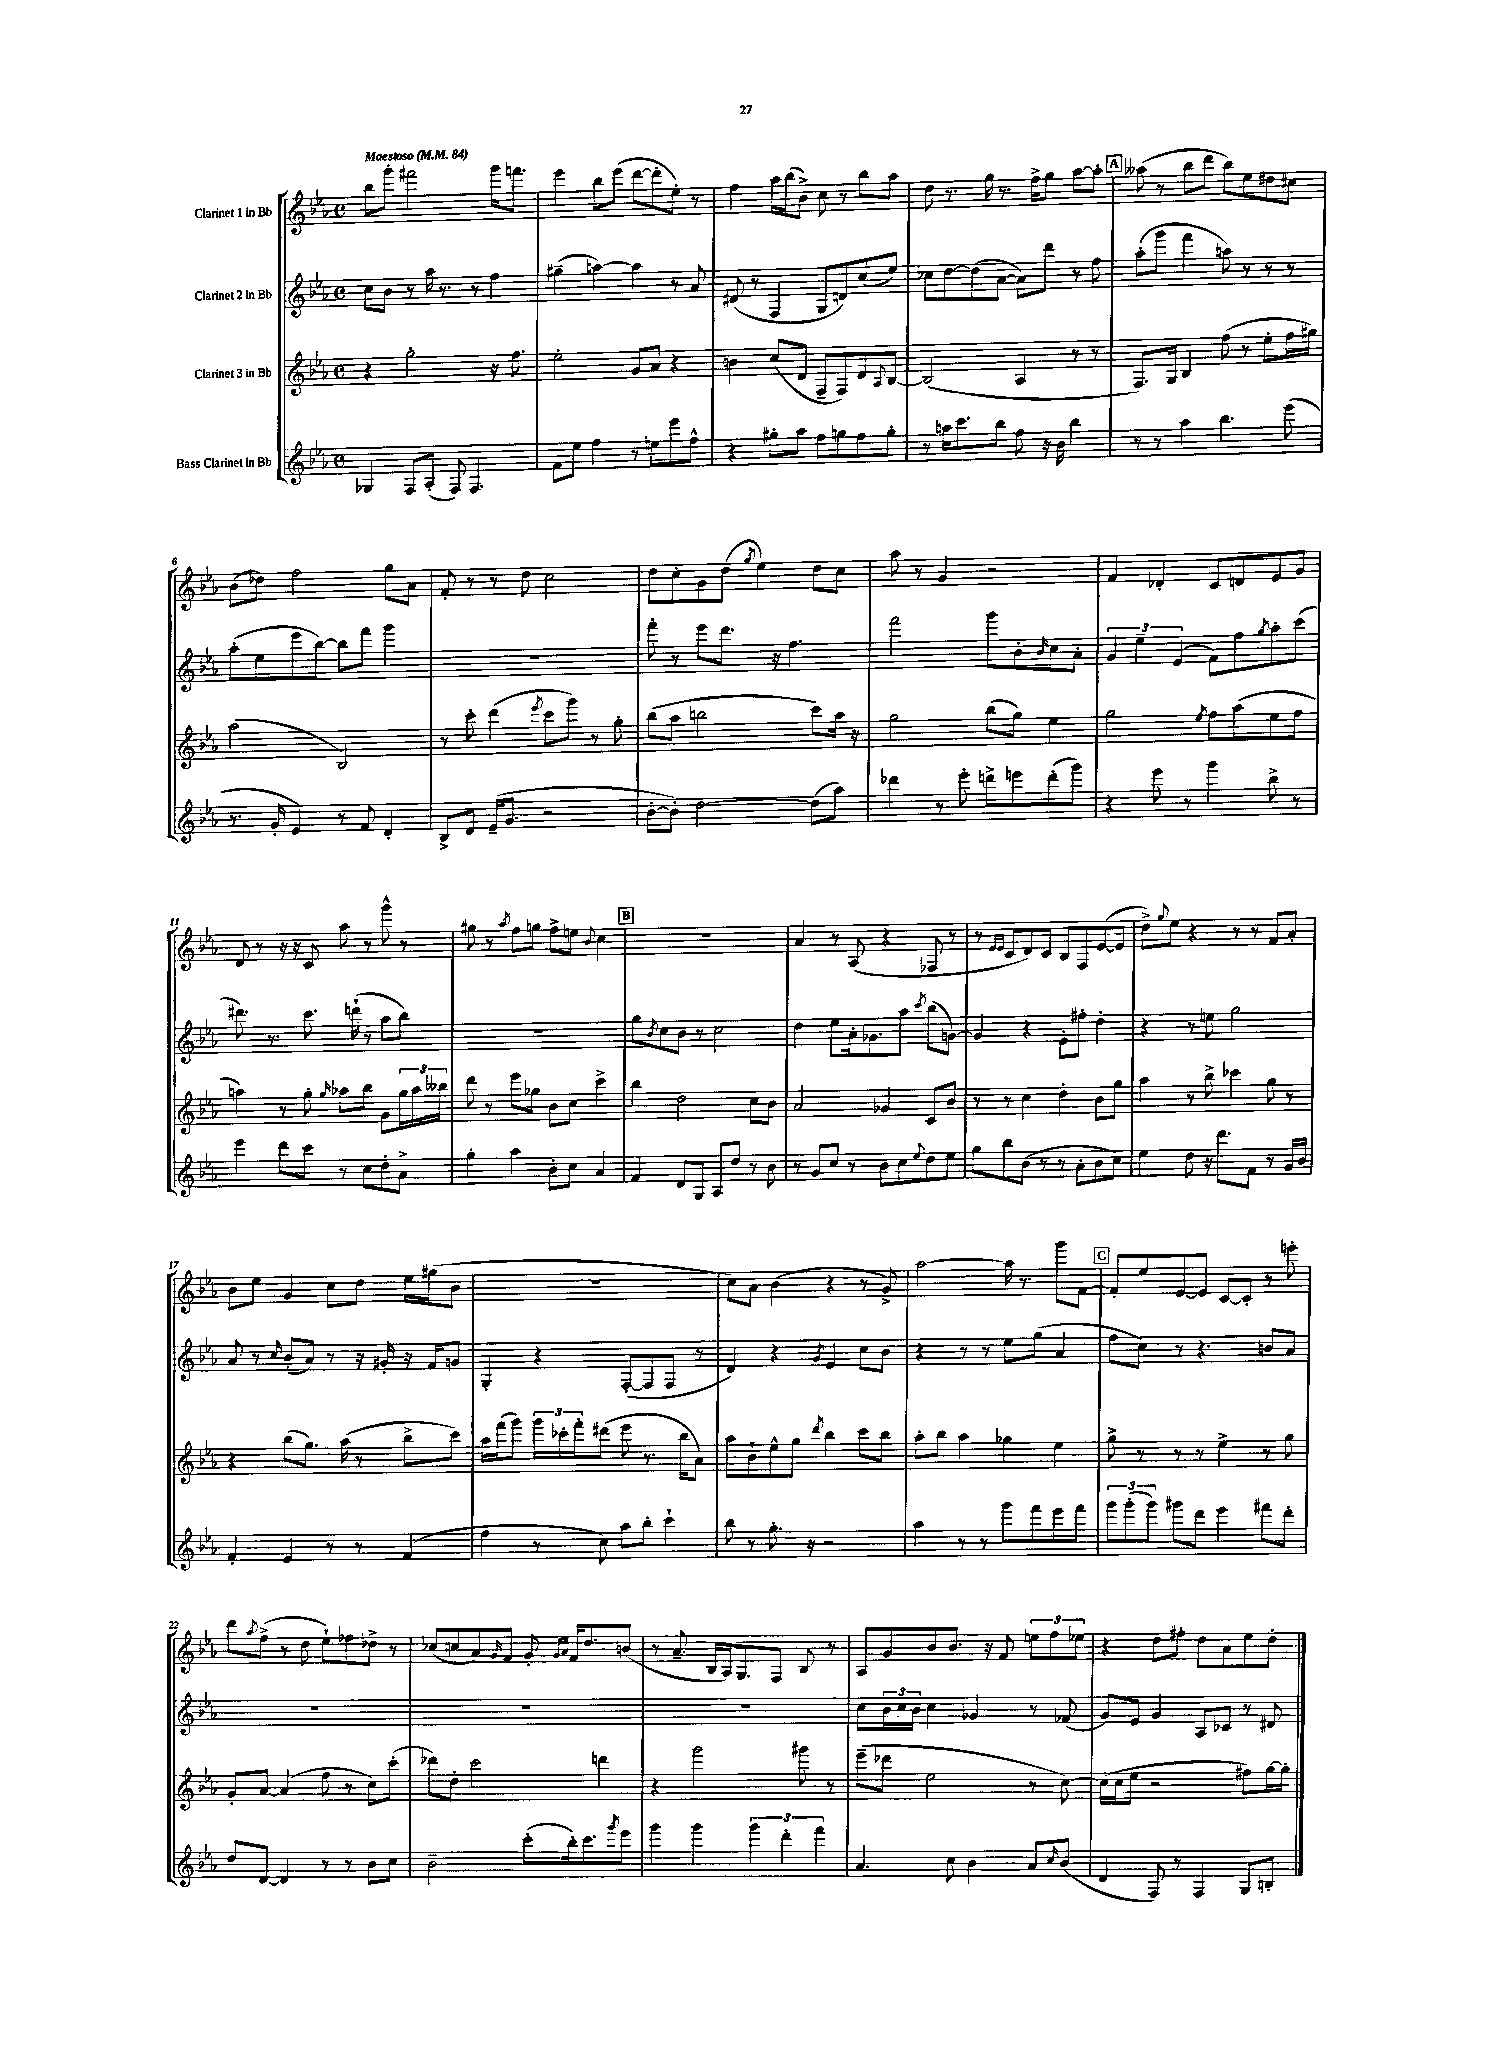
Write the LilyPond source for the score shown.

<<
\new StaffGroup <<
\new Staff = "s0" \with { instrumentName = "Clarinet 1 in Bb" } {
    \clef treble \key ees \major \defaultTimeSignature \time 4/4 \tempo "Maestoso" 4 = 84
    bes''8 g'''8-. fis'''2 g'''16 f'''8. |
    ees'''4 bes''8 ees'''8( d'''8~ d'''8-. ees''8-.) r8 |
    f''4 aes''16 bes''16( bes'8->) c''8 r8 bes''8 aes''8 |
    d''8 r8. g''16 r8. f''16-> g''8 aes''8~ aes''8-. |
    \mark \markup { \box "A" } aeses''8( r8 bes''8 d'''8 bes''8) ees''8 dis''8 cis''8 |
    bes'8( des''8) f''2 g''8 aes'8 |
    f'8-. r8 r8 d''8 c''2 |
    d''8 c''8-. g'8 d''8( \acciaccatura { g''8 } ees''4) d''8 c''8 |
    aes''8 r8 g'4 r2 |
    f'4 des'4-. c'8 d'8 ees'8 g'8 |
    d'8 r8 r16 r16 c'8 aes''8 r8 g'''8-^ r8 |
    gis''8 r8 \acciaccatura { aes''8 } f''8 g''8 f''8-> e''8 \appoggiatura { bes'8 } c''4 |
    \mark \markup { \box "B" } R1 |
    aes'4 r8 aes8( r4 fes8 r8 |
    r8 \grace { ees'16 ees'16 } c'8 d'8) c'8 bes8 f8 ees'8~( ees'8 |
    d''8->) \appoggiatura { g''8 } ees''8 r4 r8 r8 f'8 aes'8-. |
    bes'8 ees''8 g'4 c''8 d''8 ees''16 gis''16( bes'8 |
    R1 |
    c''8) aes'8 bes'4( r4 r8 g'8->) |
    aes''2~ aes''16 r8. g'''8 f'8~ |
    \mark \markup { \box "C" } f'8-. ees''8 ees'8~ ees'8 c'8~ c'8-. r8 e'''8-. |
    d'''8 \acciaccatura { aes''8 } f''8->( r8 d''8 ees''8-!) fes''8 des''8-> r8 |
    ces''8( c''8 aes'8) \grace { g'16 } f'8 g'8-. \grace { g'16 aes'16 } f'16 d''8. b'8( |
    r8 aes'8.-- bes16 aes16) g8. f8 bes8 r8 |
    aes8 g'8 bes'8 bes'8. r16 f'8 \tuplet 3/2 { e''8 f''8 ees''8 } |
    r4 d''8 fis''8-. d''8 aes'8 ees''8 d''8-. \bar "|." |
}
\new Staff = "s1" \with { instrumentName = "Clarinet 2 in Bb" } {
    \clef treble \key ees \major \defaultTimeSignature \time 4/4
    c''8 bes'8 r8 aes''16 r8. r8 f''4 |
    gis''4--( a''4~) a''4 r8 aes'8 |
    dis'8( r8 f4 g8 d'8) c''8( ees''8) |
    ces''8 d''8~ d''8( aes'8~ aes'8) d'''8 r8 f''8 |
    \mark \markup { \box "A" } aes''8-.( g'''8 f'''4 a''8) r8 r8 r8 |
    aes''8-.( ees''8 ees'''8 bes''8~) bes''8 f'''8 g'''4 |
    R1 |
    f'''8-. r8 ees'''8 d'''8. r16 f''4. |
    f'''2 g'''8 bes'8-. \grace { bes'16 } c''8 aes'8-. |
    \tuplet 3/2 { g'4 ees''4-- ees'4( } f'8) f''8 \acciaccatura { g''8 } aes''8-. c'''8( |
    dis'''8.) r8. c'''8. d'''16-!( r8 aes''8 bes''8) |
    R1 |
    \mark \markup { \box "B" } g''8 \acciaccatura { bes'8 } c''8 bes'8 r8 c''2 |
    d''4 ees''8 aes'16-. ges'8. aes''8 \acciaccatura { c'''8 } bes''8( g'8~) |
    g'4 r4 ees'8-. fis''8-. d''4-. |
    r4 r8 e''8 g''2 |
    aes'8 r8 \grace { c''16 } bes'8-.( aes'8) r8 r16 gis'16-. r16 f'16 g'8 |
    g4-. r4 f8~-.( f8 f8 r8 |
    d'4) r4 \acciaccatura { g'8 } ees'4 c''8 bes'8 |
    r4 r8 r8 ees''8 g''8( aes'4 |
    \mark \markup { \box "C" } f''8 c''8) r8 r4. b'8 aes'8 |
    R1 |
    R1 |
    R1 |
    c''8 \tuplet 3/2 { bes'16 c''16 bes'16 } c''4 ges'4 r8 fes'8( |
    g'8) ees'8 g'4 aes8 ces'8 r8 dis'8 \bar "|." |
}
\new Staff = "s2" \with { instrumentName = "Clarinet 3 in Bb" } {
    \clef treble \key ees \major \defaultTimeSignature \time 4/4
    r4 g''2-. r16 f''8. |
    ees''2-. g'8 aes'8 r4 |
    b'4 c''8( d'8 f8-- f8) d'8 \appoggiatura { aes8 } bes8~ |
    bes2( aes4 r8 r8 |
    \mark \markup { \box "A" } f8.) g16 bes4 f''8( r8 ees''8-. f''16 gis''16) |
    aes''2( bes2) |
    r8 c'''8-. d'''4( \acciaccatura { ees'''8 } c'''8 g'''8) r8 g''8-. |
    bes''8( aes''8 b''2 c'''8) aes''16 r16 |
    g''2 bes''8( g''8) ees''4 |
    g''2 \acciaccatura { ees''8 } f''8 aes''8( ees''8 f''8 |
    a''4) r8 g''8-. \grace { g''16 } aes''8 bes''8 g'8 \tuplet 3/2 { g''16 aes''16 beses''16 } |
    d'''8 r8 ees'''8 ges''8 bes'8 c''8 c'''4-> |
    \mark \markup { \box "B" } bes''4 d''2 c''8 bes'8 |
    aes'2 ges'4 c'8 bes'8 |
    r8 r8 c''4 d''4-. bes'8 g''8 |
    aes''4 r8 bes''8-> ces'''4 g''8 r8 |
    r4 bes''8( g''8.) aes''16( r8 bes''8-> c'''8) |
    aes''16 f'''16( g'''8) \tuplet 3/2 { g'''16 ces'''16-. f'''16-. } dis'''8( ees'''8 r8. bes''16 aes'8) |
    aes''8 bes'8-! ees''8-^ g''8 \acciaccatura { d'''8 } bes''4 c'''8 bes''8 |
    aes''8-. bes''8 aes''4 ges''4 ees''4 |
    \mark \markup { \box "C" } g''8-> r8 r8 r8 ees''4-> r8 g''8 |
    g'8-. aes'8~ aes'4( f''8 r8 c''8) c'''8-.( |
    des'''8) d''8-. c'''2 d'''4 |
    r4 g'''2 gis'''8 r8 |
    ees'''8--( des'''8 ees''2 r8 c''8~) |
    c''16( c''16 ees''8 r2 fis''8) g''16~ g''16-. \bar "|." |
}
\new Staff = "s3" \with { instrumentName = "Bass Clarinet in Bb" } {
    \clef treble \key ees \major \defaultTimeSignature \time 4/4
    ges4 f8 aes8-.( f8) f4. |
    f'8 ees''8 f''4 r8 e''8 ees'''8 f''8-^ |
    r4 gis''8-. aes''8 f''8 g''8 f''8 g''8-. |
    r8 a''16 c'''8. bes''8 f''8 r16 bes'16 bes''4 |
    \mark \markup { \box "A" } r8 r8 aes''4 bes''4. ees'''8( |
    r8. g'16-. ees'4) r8 f'8 d'4-. |
    bes8-> d'8 ees'16--( g'8. r2 |
    bes'8~-. bes'8-.) d''2~ d''8( aes''8) |
    des'''4 r8 ees'''8-. d'''8-> e'''8 d'''8-.( g'''8) |
    r4 ees'''8 r8 g'''4 bes''8-> r8 |
    ees'''4 d'''8 c'''8 r8 c''8 d''8-. aes'8-> |
    g''4-. aes''4 bes'8-. c''8 aes'4 |
    \mark \markup { \box "B" } f'4 d'8 g8 aes8 d''8 r8 bes'8 |
    r8 g'8 c''8 r8 bes'8 c''8 \appoggiatura { ees''8 } d''8 ees''8 |
    g''8 bes''8 bes'8( r8 r8 aes'8-. bes'8 c''8) |
    ees''4 d''8 r16 d'''8. f'8 r8 g'16 bes'16 |
    f'4-. ees'4 r8 r8 f'4( |
    f''4 r8 c''8) aes''8 bes''8-. c'''4-! |
    bes''8 r8 g''8.-. r16 r2 |
    aes''4 r8 r8 g'''8 f'''8 ees'''8 f'''8 |
    \mark \markup { \box "C" } \tuplet 3/2 { g'''8 g'''8-.( g'''8) } gis'''8 d'''8 ees'''4 fis'''8 d'''8-. |
    d''8 d'8~ d'4 r8 r8 bes'8 c''8 |
    bes'2-- c'''8-.( bes''16-.) c'''8. \acciaccatura { g'''8 } ees'''8 |
    g'''4 g'''4 \tuplet 3/2 { g'''4 d'''4-. f'''4 } |
    aes'4. c''8 bes'4 aes'8 \grace { c''16 } bes'8( |
    d'4 f8) r8 f4 g8 b8-. \bar "|." |
}
>>
>>
